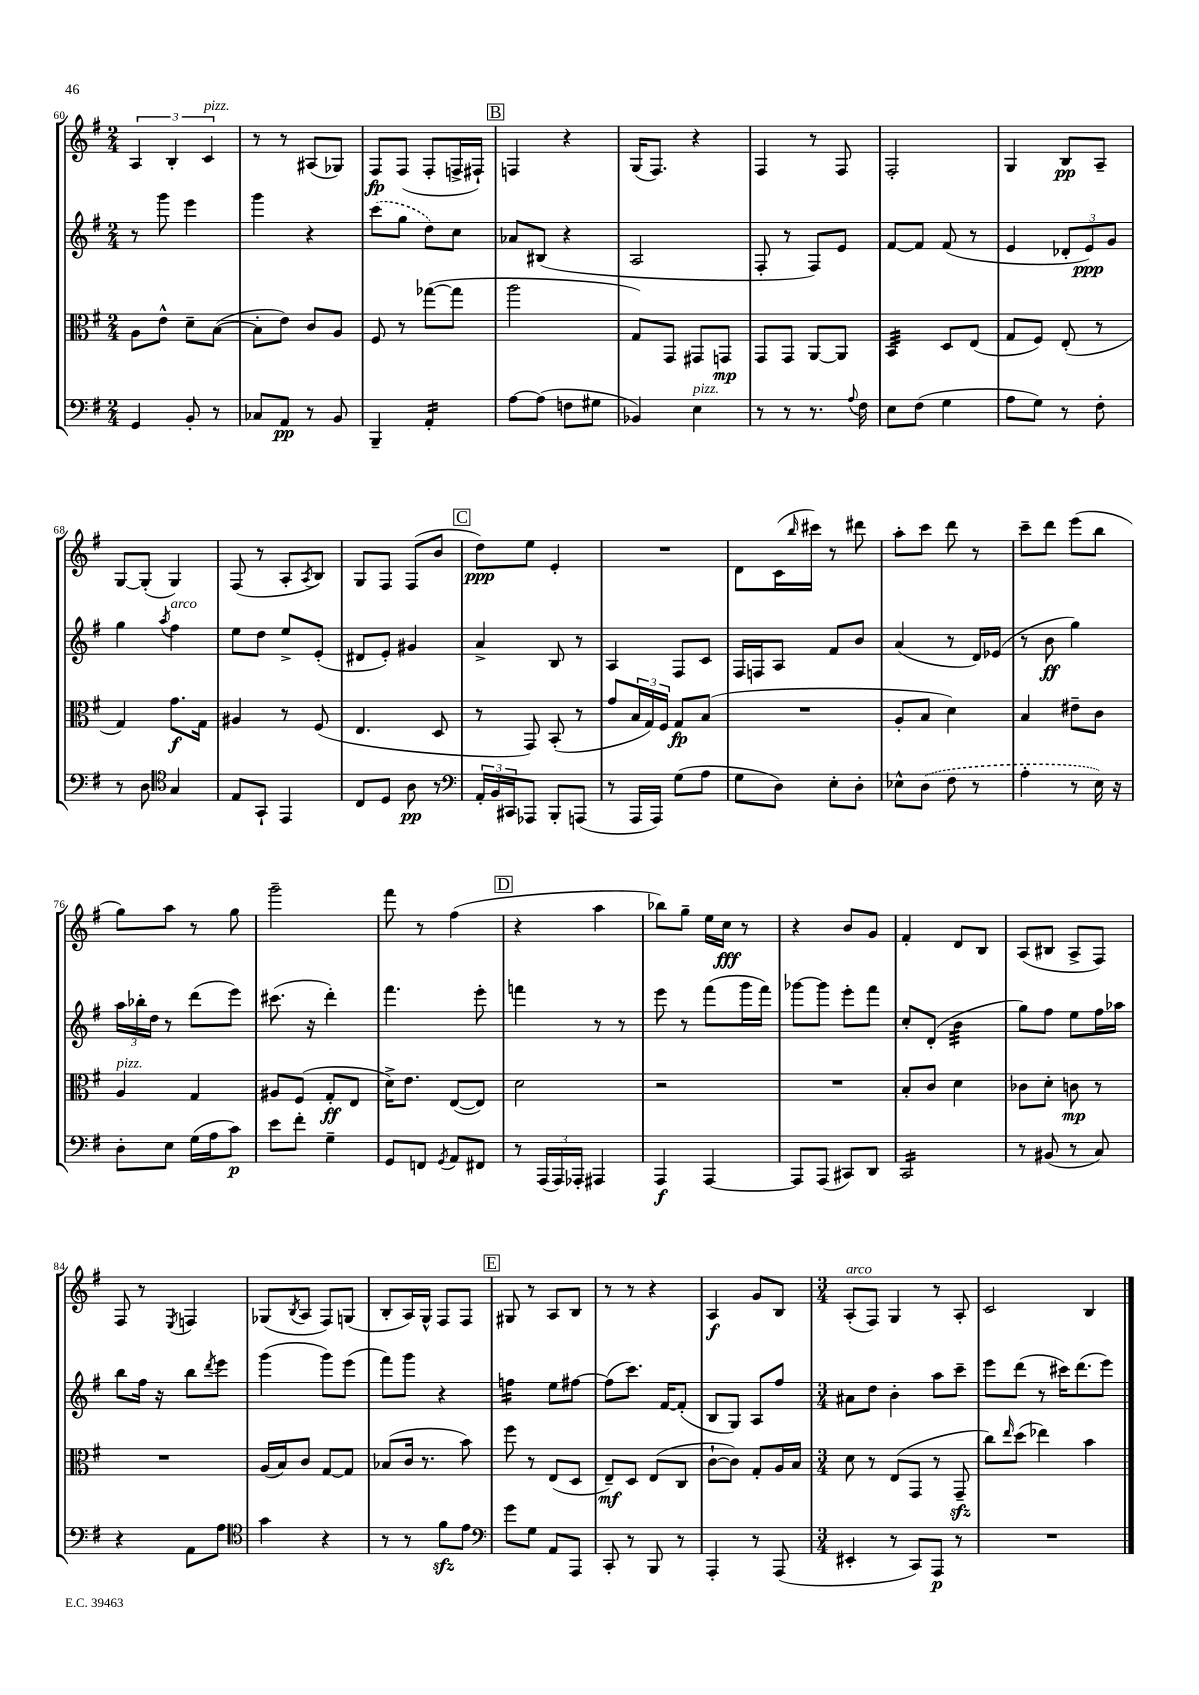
<<
\new StaffGroup <<
\new Staff = "s0" {
    \clef treble \key g \major \numericTimeSignature \time 2/4
    \tuplet 3/2 { a4 b4-. c'4^\markup { \italic "pizz." } } |
    r8 r8 ais8( ges8) |
    fis8\fp fis8( fis8-. f16-> fis16-!) |
    \mark \markup { \box "B" } f4 r4 |
    g16( fis8.) r4 |
    fis4 r8 fis8 |
    fis2-. |
    g4 b8\pp a8-- |
    g8~ g8-.( g4) |
    fis8( r8 a8-. \acciaccatura { a8 } b8) |
    g8 fis8 fis8( b'8 |
    \mark \markup { \box "C" } d''8\ppp) e''8 e'4-. |
    R2 |
    d'8 c'16( \grace { b''16 } cis'''16) r8 dis'''8 |
    a''8-. c'''8 d'''8 r8 |
    c'''8-- d'''8 e'''8( b''8 |
    g''8) a''8 r8 g''8 |
    g'''2-- |
    fis'''8 r8 fis''4( |
    \mark \markup { \box "D" } r4 a''4 |
    bes''8) g''8-- e''16 c''16\fff r8 |
    r4 b'8 g'8 |
    fis'4-. d'8 b8 |
    a8( bis8 a8-> fis8) |
    fis8 r8 \acciaccatura { e8 } f4 |
    ges8( \acciaccatura { b8 } a8 fis8) g8( |
    b8-. a16) g16-^ fis8 fis8 |
    \mark \markup { \box "E" } gis8 r8 a8 b8 |
    r8 r8 r4 |
    a4\f g'8 b8 |
    \numericTimeSignature \time 3/4 a8-.^\markup { \italic "arco" }( fis8) g4 r8 a8-. |
    c'2 b4 \bar "|." |
}
\new Staff = "s1" {
    \clef treble \key g \major \numericTimeSignature \time 2/4
    r8 g'''8 e'''4 |
    g'''4 r4 |
    \once \slurDashed c'''8( g''8 d''8) c''8 |
    \mark \markup { \box "B" } aes'8 bis8( r4 |
    a2 |
    fis8-. r8 fis8) e'8 |
    fis'8~ fis'8 fis'8( r8 |
    e'4 \tuplet 3/2 { des'8-. e'8\ppp) g'8 } |
    g''4 \acciaccatura { a''8 } fis''4^\markup { \italic "arco" } |
    e''8 d''8 e''8-> e'8-.( |
    dis'8 e'8-.) gis'4 |
    \mark \markup { \box "C" } a'4-> b8 r8 |
    a4 fis8 c'8 |
    fis16 f16 a8 fis'8 b'8 |
    a'4( r8 d'16) ees'16( |
    r8 b'8\ff g''4) |
    \tuplet 3/2 { a''16 bes''16-. d''16 } r8 d'''8( e'''8) |
    cis'''8.( r16 d'''4-.) |
    fis'''4. e'''8-. |
    \mark \markup { \box "D" } f'''4 r8 r8 |
    e'''8 r8 fis'''8( g'''16 fis'''16) |
    ges'''8~ ges'''8 e'''8-. fis'''8 |
    c''8-. d'8-.( b'4:32 |
    g''8) fis''8 e''8 fis''16 aes''16 |
    b''8 fis''16 r16 b''8 \acciaccatura { d'''8 } e'''8 |
    g'''4( g'''8) e'''8( |
    fis'''8) g'''8 r4 |
    \mark \markup { \box "E" } f''4:16 e''8 fis''8~ |
    fis''8( c'''8.) fis'16~ fis'8-.( |
    b8 g8) a8 fis''8 |
    \numericTimeSignature \time 3/4 ais'8 d''8 b'4-. a''8 c'''8-- |
    e'''8 d'''8( r8 cis'''16) d'''8.( e'''8) \bar "|." |
}
\new Staff = "s2" {
    \clef alto \key g \major \numericTimeSignature \time 2/4
    a8 e'8-^ d'8-- b8~( |
    b8-. e'8) c'8 a8 |
    fis8 r8 ges''8~( ges''8 |
    \mark \markup { \box "B" } a''2 |
    g8) g,8 gis,8 g,8\mp |
    g,8 g,8 a,8~ a,8 |
    b,4:32 d8 e8( |
    g8 fis8) e8-.( r8 |
    g4) g'8.\f g16 |
    ais4 r8 fis8( |
    e4. d8 |
    \mark \markup { \box "C" } r8 g,8) b,8-.( r8 |
    g'8 \tuplet 3/2 { b16 g16) fis16 } g8\fp b8( |
    R2 |
    a8-. b8 d'4) |
    b4 eis'8-- c'8 |
    a4^\markup { \italic "pizz." } g4 |
    ais8 fis8( g8-.\ff e8 |
    d'16->) e'8. e8~( e8) |
    \mark \markup { \box "D" } d'2 |
    r2 |
    R2 |
    b8-. c'8 d'4 |
    ces'8 d'8-. c'8\mp r8 |
    R2 |
    a16( b16) c'8 g8~ g8 |
    bes8( c'16 r8. b'8) |
    \mark \markup { \box "E" } fis''8 r8 e8( d8 |
    e8--\mf) d8 e8( c8 |
    c'8~-! c'8) g8-. a16 b16 |
    \numericTimeSignature \time 3/4 d'8 r8 e8( g,8 r8 g,8--\sfz |
    c''8) \grace { e''16 } d''8( ees''4) b'4 \bar "|." |
}
\new Staff = "s3" {
    \clef bass \key g \major \numericTimeSignature \time 2/4
    g,4 b,8-. r8 |
    ces8 a,8\pp r8 b,8 |
    b,,4-- a,4:16-. |
    \mark \markup { \box "B" } a8~ a8( f8 gis8 |
    bes,4) e4^\markup { \italic "pizz." } |
    r8 r8 r8. \appoggiatura { a8 } fis16 |
    e8 fis8( g4 |
    a8 g8) r8 fis8-. |
    r8 d8 \clef tenor g4 |
    e8 g,8-! e,4 |
    c8 d8 a8\pp r8 |
    \mark \markup { \box "C" } \clef bass \tuplet 3/2 { a,16-. b,16 cis,16 } aes,,8 b,,8-. a,,8( |
    r8 a,,16 a,,16) g8( a8 |
    g8 d8) e8-. d8-. |
    ees8-^ \once \slurDashed d8( fis8 r8 |
    a4-. r8 e16) r16 |
    d8-. e8 g16( a16 c'8\p) |
    e'8 fis'8-. g4-- |
    g,8 f,8 \acciaccatura { g,8 } a,8 fis,8 |
    \mark \markup { \box "D" } r8 \tuplet 3/2 { a,,16( a,,16) aes,,16-. } ais,,4 |
    a,,4\f a,,4~ |
    a,,8 a,,8( cis,8) d,8 |
    c,2:16 |
    r8 bis,8( r8 c8) |
    r4 a,8 a8 |
    \clef tenor g'4 r4 |
    r8 r8 fis'8\sfz e'8 |
    \mark \markup { \box "E" } \clef bass g'8 g8 a,8 a,,8 |
    c,8-. r8 b,,8 r8 |
    a,,4-. r8 a,,8( |
    \numericTimeSignature \time 3/4 eis,4-. r8 c,8) a,,8\p r8 |
    R2. \bar "|." |
}
>>
>>
\layout { \context { \Score currentBarNumber = #60 } }
